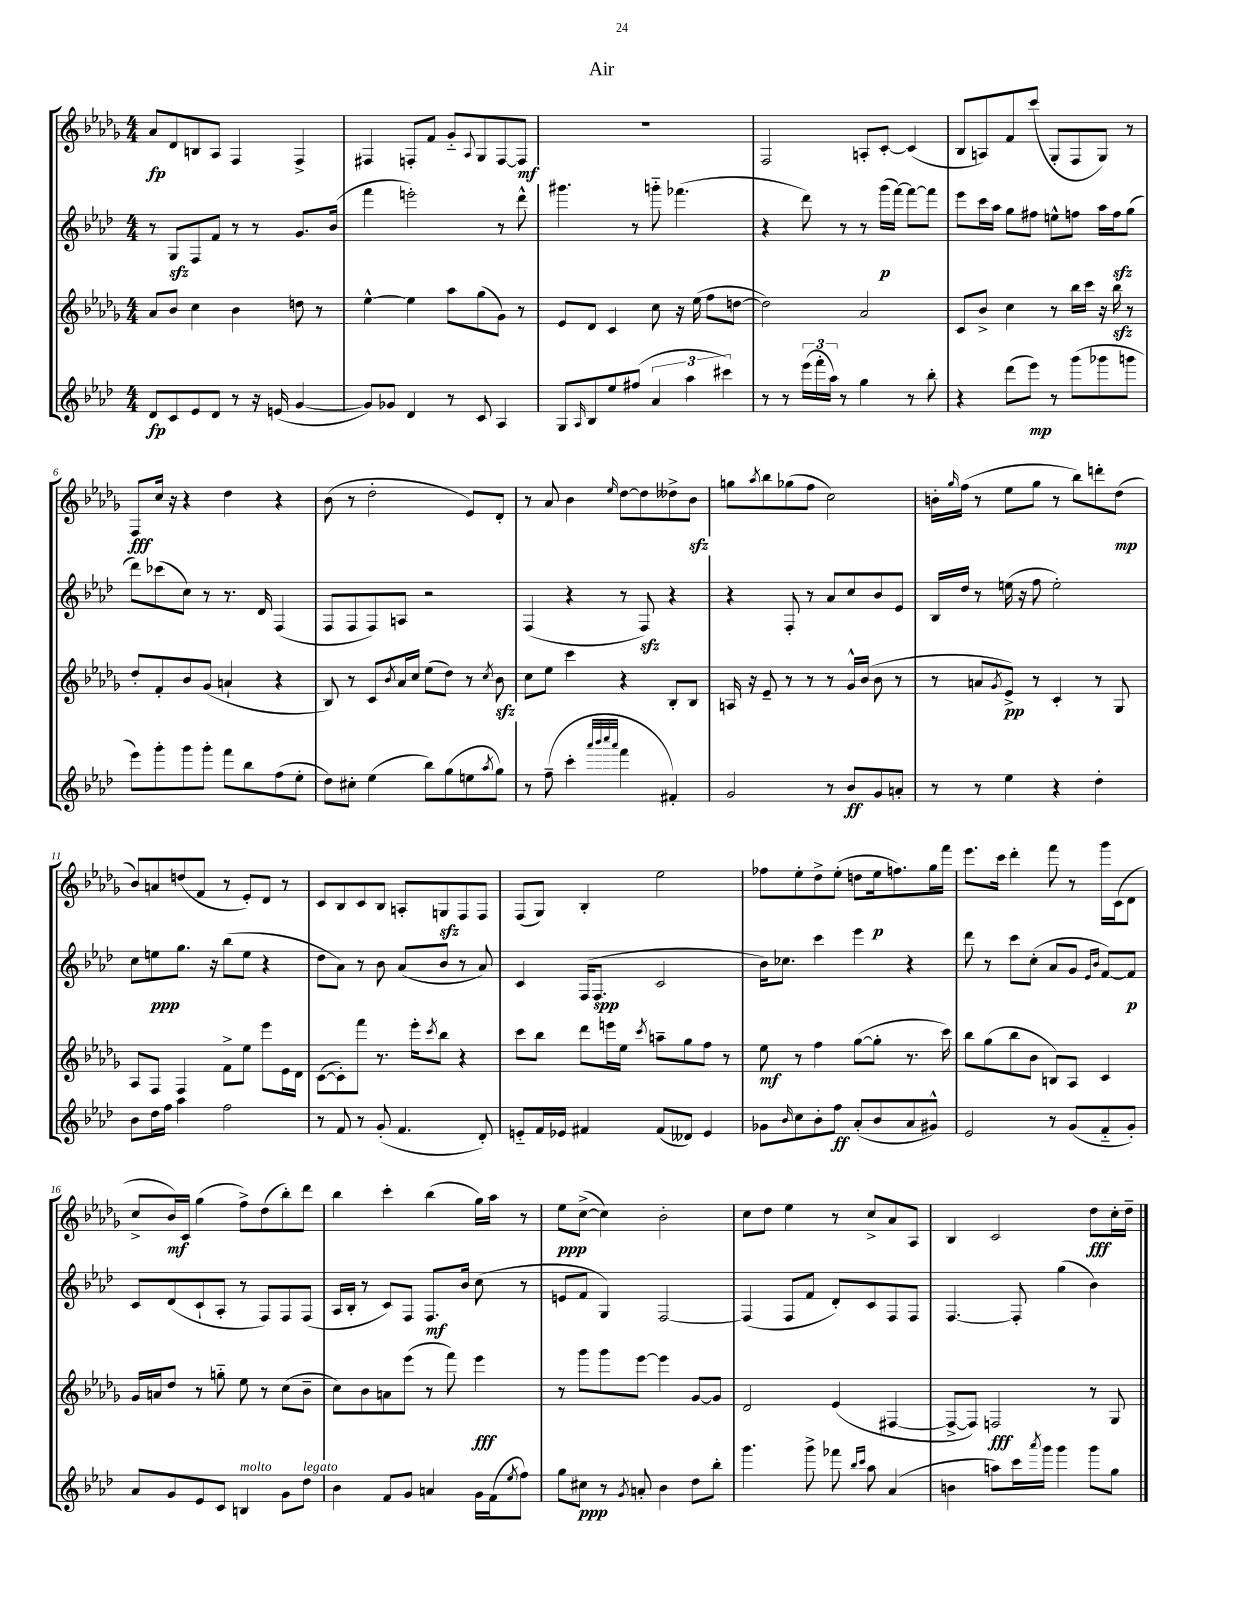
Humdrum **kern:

**kern	**dynam	**kern	**dynam	**kern	**dynam	**kern	**dynam
*part4	*part4	*part3	*part3	*part2	*part2	*part1	*part1
*staff4	*staff4	*staff3	*staff3	*staff2	*staff2	*staff1	*staff1
*clefG2	*	*clefG2	*	*clefG2	*	*clefG2	*
*k[b-e-a-d-]	*	*k[b-e-a-d-g-]	*	*k[b-e-a-d-]	*	*k[b-e-a-d-g-]	*
*M4/4	*	*M4/4	*	*M4/4	*	*M4/4	*
=1	=1	=1	=1	=1	=1	=1	=1
8d-/L	fp	8a-/L	.	8r	.	8a-/L	fp
8c/	.	8b-/J	.	8Gzz/L	.	8d-/	.
8e-/	.	4cc\	.	8F/	.	8Bn/	.
8d-/J	.	.	.	8f/J	.	8A-/J	.
8r	.	4b-\	.	8r	.	4F/	.
16r	.	.	.	8r	.	.	.
(16en/	.	.	.	.	.	.	.
[4g/	.	8ddn\	.	8.g/L	.	4F^/	.
.	.	8r	.	.	.	.	.
.	.	.	.	(16b-/Jk	.	.	.
=2	=2	=2	=2	=2	=2	=2	=2
8g/L])	.	[4ee-^^\	.	4fff\	.	4F#X/	.
8g-X/J	.	.	.	.	.	.	.
4d-/	.	4ee-\]	.	2eeen'\)	.	8Fn'/L	.
.	.	.	.	.	.	8f/J	.
8r	.	8aa-\L	.	.	.	8g-/L	.
.	.	.	.	.	.	8qqA-/	.
8c/	.	(8gg-\	.	.	.	8G-/	.
4A-/	.	8g-\J)	.	8r	.	[8F/	.
.	.	8r	.	8ddd-^^\	.	8F/J]	mf
=3	=3	=3	=3	=3	=3	=3	=3
8G/L	.	8e-/L	.	4.ggg#X\	.	1r	.
16qqA-/	.	.	.	.	.	.	.
8B-/	.	8d-/J	.	.	.	.	.
8ee-/	.	4c/	.	.	.	.	.
(8ff#X/J	.	.	.	8r	.	.	.
6a-/	.	8cc\	.	8gggn\	.	.	.
.	.	16r	.	(4.fff-X\	.	.	.
6aa-\	.	.	.	.	.	.	.
.	.	(16ee-\	.	.	.	.	.
.	.	8ff\L	.	.	.	.	.
6ccc#X\)	.	.	.	.	.	.	.
.	.	[8ddn\J	.	.	.	.	.
=4	=4	=4	=4	=4	=4	=4	=4
8r	.	2dd\])	.	4r	.	2F/	.
8r	.	.	.	.	.	.	.
(24eee-\LL	.	.	.	8ddd-\)	.	.	.
24fff'\	.	.	.	.	.	.	.
24aa-\JJ)	.	.	.	.	.	.	.
8r	.	.	.	8r	.	.	.
4gg\	.	2a-/	.	8r	.	8An'/L	.
.	.	.	.	(16ggg\LL	p	[8c'/J	.
.	.	.	.	[16fff\JJ)	.	.	.
8r	.	.	.	8fff\L_	.	(4c/]	.
8bb-'\	.	.	.	8fff\J]	.	.	.
=5	=5	=5	=5	=5	=5	=5	=5
4r	.	8c/L	.	8eee-\L	.	8B-/L	.
.	.	8b-^/J	.	16ccc\L	.	8An/)	.
.	.	.	.	16aa-\JJ	.	.	.
(8ddd-\L	.	4cc\	.	8gg\L	.	8f/	.
8eee-\J)	mp	.	.	8ff#X\J	.	(8ccc/J	.
8r	.	8r	.	8een^^\L	.	8G-'/L	.
(8ggg\L	.	16bb-\LL	.	8ffn\J	.	8F/	.
.	.	16ccc\JJ	.	.	.	.	.
8ggg-X\	.	16r	.	16aa-\LL	.	8G-/J)	.
.	.	16bb-zz\	.	16ffzz\J	.	.	.
8gggn\J	.	8r	.	(8gg\J	.	8r	.
!!LO:LB:g=z
=6	=6	=6	=6	=6	=6	=6	=6
8eee-\L)	.	8dd-'/L	.	8ddd-\L)	.	8F/L	fff
8ggg'\	.	8f'/	.	(8ccc-X\	.	16cc/Jk	.
.	.	.	.	.	.	16r	.
8ggg\	.	8b-/	.	8cc\J)	.	4r	.
8ggg'\J	.	(8g-/J	.	8r	.	.	.
8fff\L	.	4an`/	.	8.r	.	4dd-\	.
8bb-\	.	.	.	.	.	.	.
.	.	.	.	16d-/	.	.	.
(8ff\	.	4r	.	(4F/	.	4r	.
8ee-'\J	.	.	.	.	.	.	.
=7	=7	=7	=7	=7	=7	=7	=7
8dd-\L)	.	8B-/)	.	8F/L	.	(8b-\	.
8cc#X'\J	.	8r	.	8F/	.	8r	.
(4ee-\	.	8c/L	.	8F/)	.	2dd-'\	.
.	.	8qb-/	.	.	.	.	.
.	.	16a-/L	.	8An/J	.	.	.
.	.	16cc/JJ	.	.	.	.	.
8bb-\L)	.	(8ee-\L	.	2r	.	.	.
(8gg\	.	8dd-\J)	.	.	.	.	.
8een\	.	8r	.	.	.	8e-/L)	.
8qaa-/	.	8qcc/	.	.	.	.	.
8gg\J)	.	8b-zz\	.	.	.	8d-'/J	.
=8	=8	=8	=8	=8	=8	=8	=8
8r	.	8cc\L	.	(4F/	.	8r	.
(8ff~\	.	8ee-\J	.	.	.	8a-/	.
4ccc'\	.	4ccc\	.	4r	.	4b-\	.
32qqaaa-/LLL	.	.	.	.	.	.	.
32qqbbb-/	.	.	.	.	.	.	.
32qqcccc/	.	.	.	.	.	.	.
32qqaaa-/JJJ	.	.	.	.	.	16qqee-/	.
4fff\	.	4r	.	8r	.	[8dd-\L	.
.	.	.	.	8Fzz/)	.	8dd-\]	.
4f#X'/)	.	8B-'/L	.	4r	.	8dd--X^\	.
.	.	8B-/J	.	.	.	8b-zz\J	.
=9	=9	=9	=9	=9	=9	=9	=9
2g/	.	16An/	.	4r	.	8ggn\L	.
.	.	16r	.	.	.	.	.
.	.	.	.	.	.	8qaa-/	.
.	.	8e-~/	.	.	.	8bb-\	.
.	.	8r	.	8F'/	.	(8gg-X\	.
.	.	8r	.	8r	.	8ff\J	.
8r	.	8r	.	8a-/L	.	2cc\)	.
8b-/L	ff	16g-^^/LL	.	8cc/	.	.	.
.	.	(16b-/JJ	.	.	.	.	.
8g/	.	8b-\	.	8b-/	.	.	.
8an'/J	.	8r	.	8e-/J	.	.	.
=10	=10	=10	=10	=10	=10	=10	=10
8r	.	8r	.	16B-/LL	.	16bn'\LL	.
.	.	.	.	.	.	16qqgg-/	.
.	.	.	.	16dd-/JJ	.	(16ff\JJ	.
8r	.	8an/L	.	8r	.	8r	.
.	.	8qg-/	.	.	.	.	.
4ee-\	.	8e-^/J)	pp	(16een\	.	8ee-\L	.
.	.	.	.	16r	.	.	.
.	.	8r	.	8ff\	.	8gg-\J	.
4r	.	4c'/	.	2ee'\)	.	8r	.
.	.	.	.	.	.	8bb-\L)	.
4dd-'\	.	8r	.	.	.	8dddn'\	.
.	.	8G-/	.	.	.	(8dd-\J	mp
!!LO:LB:g=z
=11	=11	=11	=11	=11	=11	=11	=11
8b-\L	.	8A-/L	.	8cc\L	.	8b-/L)	.
16dd-\L	.	8F/J	.	8een\	ppp	8an/	.
16ff\JJ	.	.	.	.	.	.	.
4aa-\	.	4F/	.	8.gg\J	.	(8ddn/	.
.	.	.	.	.	.	8f/J	.
.	.	.	.	16r	.	.	.
2ff\	.	8f^\L	.	(8bb-\L	.	8r	.
.	.	8ee-\J	.	8ee\J	.	8e-'/L)	.
.	.	8eee-\L	.	4r	.	8d-/J	.
.	.	16e-\L	.	.	.	8r	.
.	.	16d-\JJ	.	.	.	.	.
=12	=12	=12	=12	=12	=12	=12	=12
8r	.	([8c\L	.	8dd-\L	.	8c/L	.
8f/	.	8c'\])	.	8a-\J)	.	8B-/	.
8r	.	8fff\J	.	8r	.	8c/	.
(8g'/	.	8.r	.	8b-\	.	8B-/J	.
4.f/	.	.	.	(8a-/L	.	8An'/L	.
.	.	16eee-'\KL	.	.	.	.	.
.	.	8qccc/	.	.	.	.	.
.	.	8bb-\J	.	8b-/J	.	8Gnzz/	.
.	.	4r	.	8r	.	8F/	.
8d-'/)	.	.	.	8a-/)	.	8F/J	.
=13	=13	=13	=13	=13	=13	=13	=13
8en/L	.	8ccc\L	.	4c/	.	(8F/L	.
16f/L	.	8bb-\J	.	.	.	8G-/J)	.
16e-X/JJ	.	.	.	.	.	.	.
4f#X/	.	8ddd-\L	.	(16F/KL	.	4B-'/	.
.	.	.	.	8.F/J	spp	.	.
.	.	16eeen\L	.	.	.	.	.
.	.	16ee-\JJ	.	.	.	.	.
.	.	8qccc/	.	.	.	.	.
(8f#/L	.	8aan~\L	.	2c/	.	2ee-\	.
8d--X/J)	.	8gg-\	.	.	.	.	.
4e-/	.	8ff\J	.	.	.	.	.
.	.	8r	.	.	.	.	.
=14	=14	=14	=14	=14	=14	=14	=14
8g-X\L	.	8ee-\	mf	16b-\KL)	.	8ff-X\L	.
.	.	.	.	8.cc-X\J	.	.	.
16qqb-/	.	.	.	.	.	.	.
8cc\	.	8r	.	.	.	8ee-'\	.
8b-'\	.	4ff\	.	4ccc\	.	8dd-^\	.
8ff\J	ff	.	.	.	.	(8ee-'\J	.
(8a-'/L	.	([8gg-\L	.	4eee-\	.	8ddn\L	.
8b-/	.	8gg-'\J]	.	.	.	16ee-\k	p
.	.	.	.	.	.	8.ffn\)	.
8a-/	.	8.r	.	4r	.	.	.
8g#X^^/J)	.	.	.	.	.	16gg-\L	.
.	.	16ccc\)	.	.	.	16fff\JJ	.
=15	=15	=15	=15	=15	=15	=15	=15
2e-/	.	8bb-\L	.	8ddd-\	.	8.eee-\L	.
.	.	(8gg-\	.	8r	.	.	.
.	.	.	.	.	.	16ccc\Jk	.
.	.	8bb-\	.	8ccc\L	.	4ddd-'\	.
.	.	8b-\J	.	(8cc'\J	.	.	.
8r	.	8Bn/L)	.	8a-/L	.	8fff\	.
(8g/L	.	8A-/J	.	8g/J	.	8r	.
.	.	.	.	16qqe-/LL	.	.	.
.	.	.	.	16qqb-/JJ	.	.	.
8f/	.	4c/	.	[8f/L)	.	16ggg-\LL	.
.	.	.	.	.	.	(16c\J	.
8g'/J)	.	.	.	8f/J]	p	8d-\J	.
!!LO:LB:g=z
=16	=16	=16	=16	=16	=16	=16	=16
8a-/L	.	16g-/LL	.	8c/L	.	8cc^/L	.
.	.	16an/J	.	.	.	.	.
8g/	.	8dd-/J	.	(8d-/	.	16b-/L)	mf
.	.	.	.	.	.	16c/JJ	.
8e-/	.	8r	.	8c`/	.	(4gg-\	.
8c/J	.	8ggn\	.	8A-'/J	.	.	.
!LO:TX:a:i:t=molto	!	!	!	!	!	!	!
4Bn/	.	8ee-\	.	8r	.	8ff^\L)	.
.	.	8r	.	8F/L)	.	(8dd-\	.
8g\L	.	(8cc\L	.	8F/	.	8bb-'\)	.
!LO:TX:a:i:t=legato	!	!	!	!	!	!	!
8dd-\J	.	8b-~\J	.	(8F/J	.	8ddd-\J	.
=17	=17	=17	=17	=17	=17	=17	=17
4b-\	.	8cc\L)	.	16A-/LL	.	4bb-\	.
.	.	.	.	16B-'/JJ	.	.	.
.	.	8b-\	.	8r	.	.	.
8f/L	.	8an\	.	8c/L)	.	4ccc'\	.
8g/J	.	(8eee-\J	.	8F/J	.	.	.
4an/	.	8r	.	8.F/L	mf	(4bb-\	.
.	.	8fff\)	.	.	.	.	.
.	.	.	.	16b-/Jk	.	.	.
16g\LL	.	4eee-\	fff	(8cc\	.	16gg-\LL)	.
(16f\J	.	.	.	.	.	16aa-\JJ	.
8qee-/	.	.	.	.	.	.	.
8ff\J)	.	.	.	8r	.	8r	.
=18	=18	=18	=18	=18	=18	=18	=18
8gg\L	.	8r	.	8en/L	.	8ee-\L	ppp
8cc#X\J	ppp	8ggg-\L	.	8f/J	.	([8cc^\J	.
8r	.	8ggg-\	.	4G/)	.	4cc\])	.
8qg/	.	.	.	.	.	.	.
8an'/	.	[8eee-\J	.	.	.	.	.
4b-\	.	4eee-\]	.	[2F/	.	2b-'\	.
8dd-\L	.	[8g-/L	.	.	.	.	.
8bb-'\J	.	8g-/J]	.	.	.	.	.
=19	=19	=19	=19	=19	=19	=19	=19
4.ggg\	.	2d-/	.	(4F/]	.	8cc\L	.
.	.	.	.	.	.	8dd-\J	.
.	.	.	.	8F/L	.	4ee-\	.
8ggg^\	.	.	.	8f/J	.	.	.
8fff-X\	.	(4e-/	.	8d-'/L)	.	8r	.
16qqbb-/LL	.	.	.	.	.	.	.
16qqccc/JJ	.	.	.	.	.	.	.
8aa-\	.	.	.	8c/	.	8cc^/L	.
(4a-/	.	[4F#X/	.	8F/	.	8a-/	.
.	.	.	.	8F/J	.	8A-/J	.
=20	=20	=20	=20	=20	=20	=20	=20
4bn\	.	8F#^/L_	.	[4.F/	.	4B-/	.
.	.	8F#/J])	.	.	.	.	.
8aan\L)	.	2Fn/	fff	.	.	2c/	.
16ccc\L	.	.	.	8F'/]	.	.	.
8qaaa-/	.	.	.	.	.	.	.
16ggg\JJ	.	.	.	.	.	.	.
4ggg\	.	.	.	(4gg\	.	.	.
8ggg\L	.	8r	.	4b-\)	.	8dd-\L	fff
8gg\J	.	8G-/	.	.	.	16cc'\L	.
.	.	.	.	.	.	16dd-~\JJ	.
==	==	==	==	==	==	==	==
*-	*-	*-	*-	*-	*-	*-	*-
